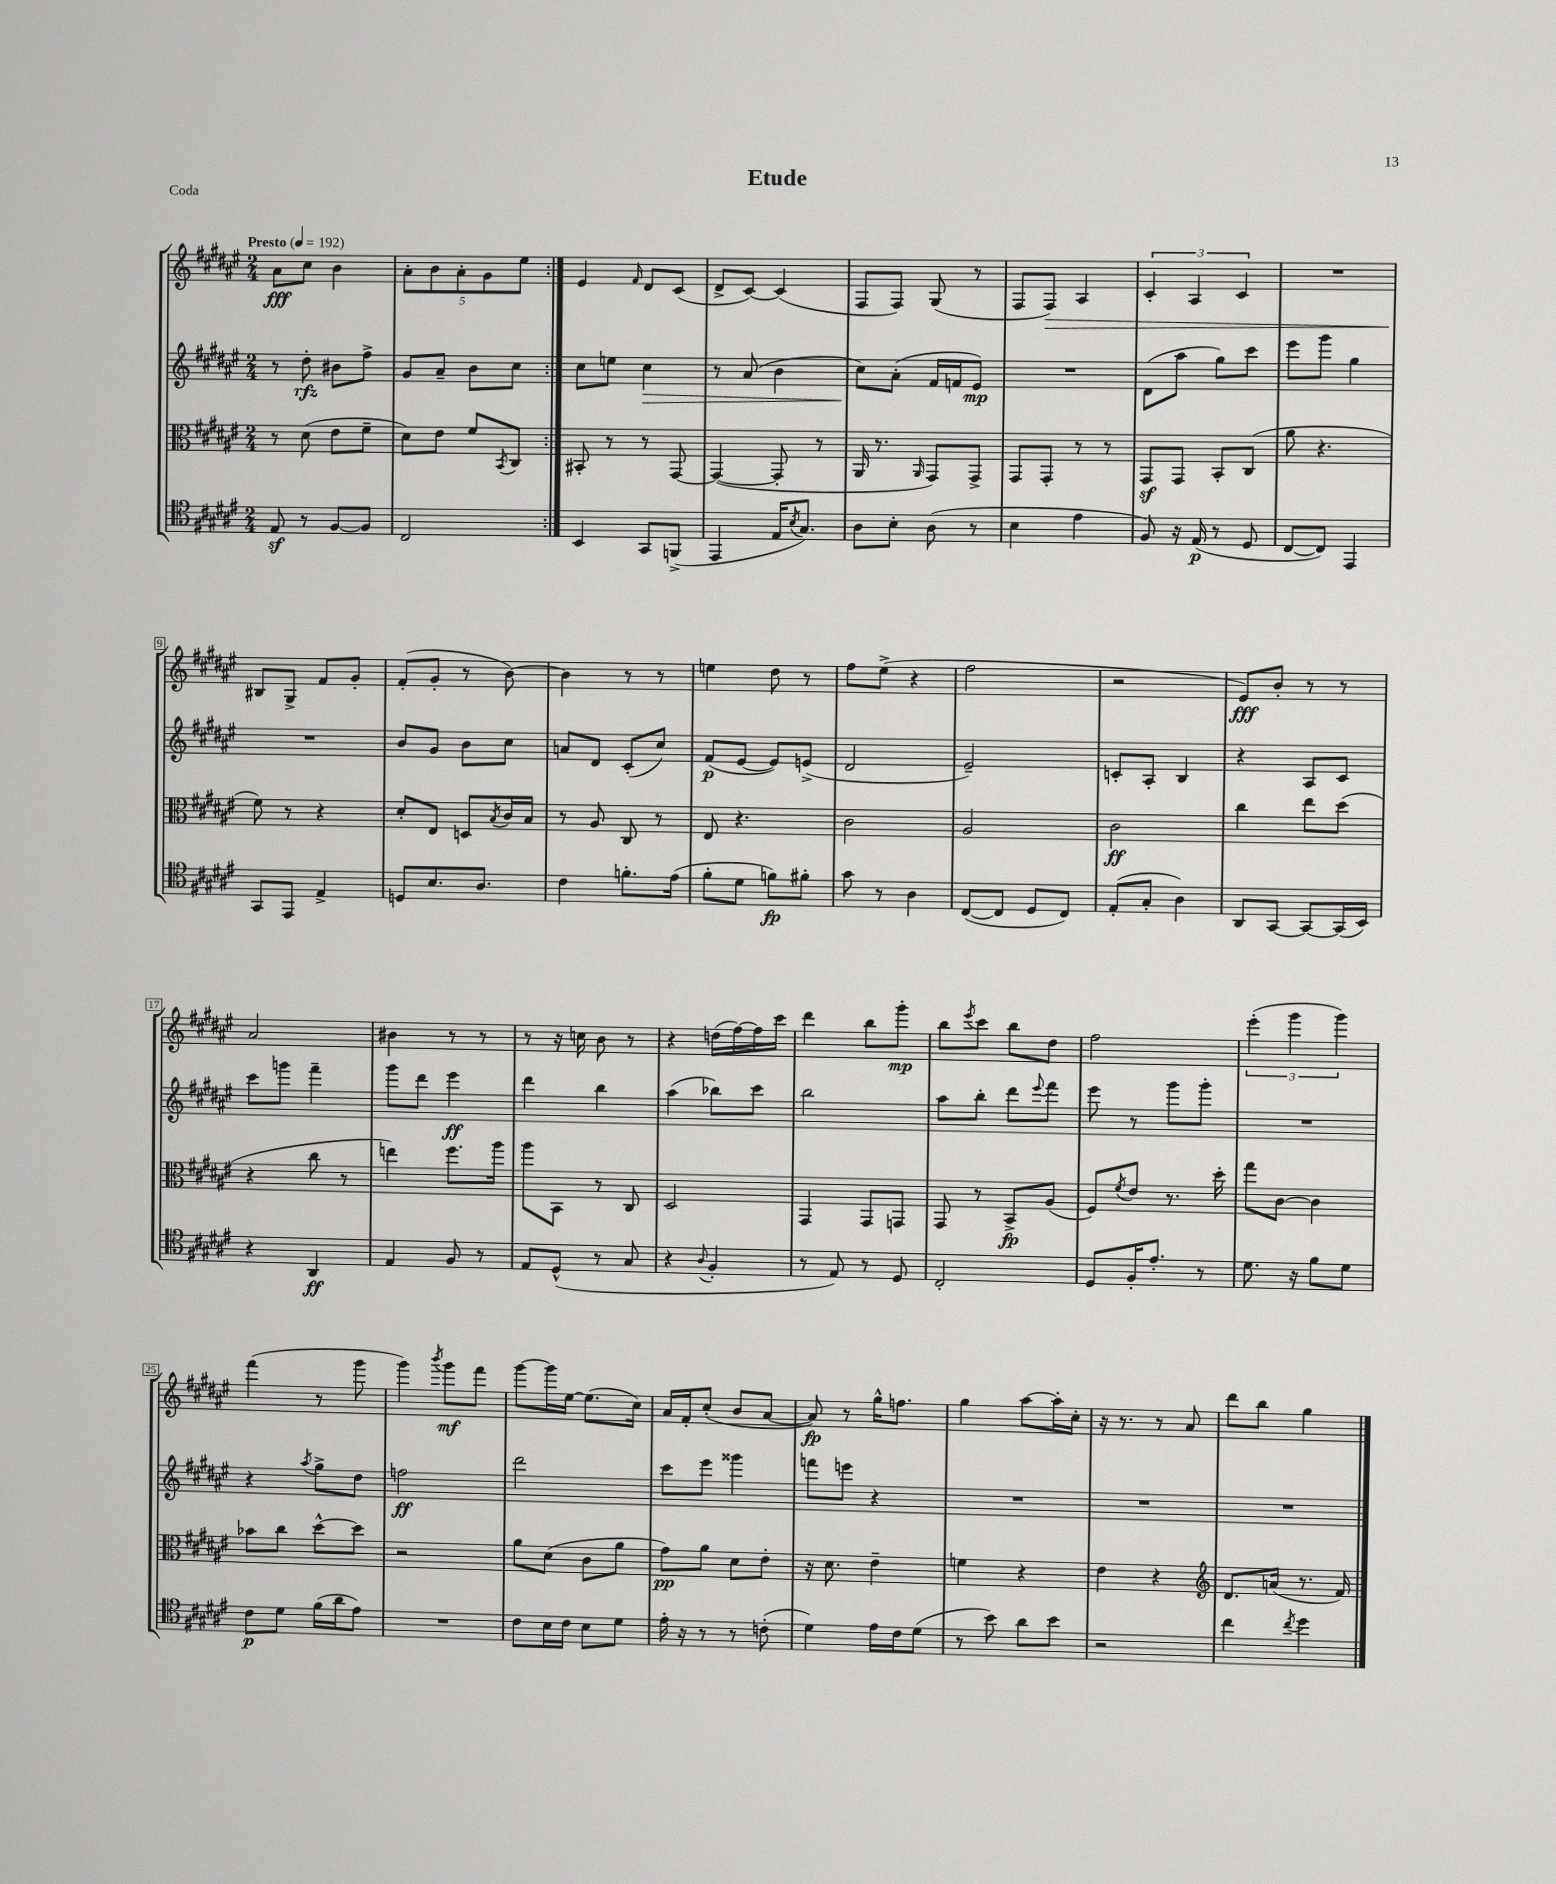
\header { title = "Etude" piece = "Coda" }
<<
\new StaffGroup <<
\new Staff = "s0" {
    \clef treble \key fis \major \numericTimeSignature \time 2/4 \tempo "Presto" 4 = 192
    \repeat volta 2 { ais'8\fff cis''8 b'4 |
    \tuplet 5/4 { ais'8-. b'8 ais'8-. gis'8 eis''8 } | }
    eis'4 \grace { fis'16 } dis'8 cis'8( |
    dis'8-> cis'8~) cis'4( |
    fis8 fis8) gis8( r8 |
    fis8 fis8\>) ais4 |
    \tuplet 3/2 { cis'4-. ais4 cis'4 } |
    R2 |
    bis8\! gis8-> fis'8 gis'8-. |
    fis'8-.( gis'8-. r8 b'8~) |
    b'4 r8 r8 |
    e''4 dis''8 r8 |
    fis''8 eis''8->( r4 |
    fis''2 |
    r2 |
    eis'8\fff) b'8-. r8 r8 |
    ais'2 |
    bis'4 r8 r8 |
    r8 r16 c''16 b'8 r8 |
    r4 d''16( fis''16~) fis''16 cis'''16 |
    dis'''4 b''8 gis'''8-.\mp |
    b''8 \acciaccatura { eis'''8 } cis'''8 b''8 dis''8 |
    fis''2 |
    \tuplet 3/2 { eis'''4-.( gis'''4 gis'''4) } |
    fis'''4( r8 gis'''8 |
    gis'''4) \acciaccatura { b'''8 } gis'''8\mf fis'''8 |
    gis'''8~ gis'''16 eis''16~ eis''8.( cis''16) |
    ais'16 fis'16-. cis''8-.( b'8 ais'8~ |
    ais'8\fp) r8 gis''16-^ f''8. |
    gis''4 ais''8~ ais''16-. cis''16-. |
    r16 r8. r8 ais'8 |
    dis'''8 b''8 gis''4 \bar "|." |
}
\new Staff = "s1" {
    \clef treble \key fis \major \numericTimeSignature \time 2/4
    \repeat volta 2 { r8 dis''8-.\rfz bis'8 fis''8-> |
    gis'8 ais'8-- b'8 cis''8 | }
    cis''8 e''8 cis''4\> |
    r8 ais'8( b'4 |
    cis''8\!) ais'8-.( fis'16 f'16 eis'8\mp) |
    R2 |
    dis'8( ais''8 gis''8) cis'''8 |
    eis'''8 gis'''8 gis''4 |
    R2 |
    b'8 gis'8 b'8 cis''8 |
    a'8 dis'8 cis'8-.( cis''8) |
    fis'8\p( eis'8~ eis'8) e'8->( |
    dis'2 |
    eis'2--) |
    c'8-. ais8-. b4 |
    r4 ais8 cis'8 |
    cis'''8 g'''8 fis'''4-- |
    gis'''8 dis'''8 eis'''4\ff |
    dis'''4 b''4 |
    ais''4( bes''8) cis'''8 |
    b''2 |
    ais''8 b''8-. dis'''8 \appoggiatura { eis'''8 } fis'''8 |
    eis'''8 r8 gis'''8 gis'''8-. |
    R2 |
    r4 \acciaccatura { ais''8 } gis''8-> dis''8 |
    f''2\ff |
    dis'''2 |
    cis'''8 eis'''8 gisis'''4 |
    f'''8 e'''8 r4 |
    R2 |
    R2 |
    R2 \bar "|." |
}
\new Staff = "s2" {
    \clef alto \key fis \major \numericTimeSignature \time 2/4
    \repeat volta 2 { r8 dis'8( eis'8 fis'8-- |
    dis'8) eis'8 fis'8 \acciaccatura { b,8 } cis8 | }
    bis,8-. r8 r8 gis,8~ |
    gis,4~( gis,8-. r8 |
    ais,16 r8. \grace { ais,16 } gis,8) gis,8-> |
    gis,8 gis,8-. r8 r8 |
    gis,8\sf gis,8 b,8-. cis8( |
    ais'8 r4. |
    fis'8) r8 r4 |
    dis'8-. eis8 d8 \acciaccatura { b8 } cis'16 b16 |
    r8 ais8 cis8 r8 |
    eis8 r4. |
    cis'2 |
    ais2 |
    cis'2\ff |
    cis''4 eis''8 dis''8( |
    r4 cis''8 r8 |
    e''4) fis''8. ais''16 |
    ais''8 b,8 r8 cis8 |
    dis2 |
    gis,4 gis,8 g,8 |
    gis,8 r8 b,8->\fp ais8( |
    fis8) \acciaccatura { fis'8 } eis'8 r8. dis''16-. |
    gis''8 cis'8~ cis'4 |
    bes'8 cis''8 dis''8~-^ dis''8 |
    r2 |
    ais'8 dis'8( cis'8 ais'8 |
    gis'8\pp) ais'8 dis'8 eis'8-. |
    r16 dis'8. eis'4-- |
    f'4 r4 |
    eis'4 r4 |
    \clef treble dis'8. a'16( r8. fis'16) \bar "|." |
}
\new Staff = "s3" {
    \clef tenor \key fis \major \numericTimeSignature \time 2/4
    \repeat volta 2 { eis8\sf r8 fis8~ fis8 |
    cis2 | }
    b,4 gis,8 f,8->( |
    eis,4 eis16 \acciaccatura { b8 } gis8.) |
    ais8 b8-. ais8( r8 |
    b4 eis'4 |
    fis8) r16 eis16\p( r8 dis8 |
    cis8~ cis8) eis,4 |
    gis,8 eis,8 eis4-> |
    d8 b8. ais8. |
    cis'4 f'8.-. eis'16( |
    fis'8-. dis'8 f'8\fp) fis'8-. |
    gis'8 r8 ais4 |
    cis8~( cis8 dis8 cis8) |
    eis8-.( gis8-. ais4) |
    ais,8 gis,8~ gis,8~ gis,16( b,16) |
    r4 ais,4\ff |
    eis4 fis8 r8 |
    eis8 dis8-^( r8 gis8 |
    r4 \appoggiatura { ais8 } fis4-. |
    r8 eis8) r8 dis8 |
    cis2-. |
    dis8 fis16-. eis'8.-. r8 |
    dis'8. r16 fis'8 dis'8 |
    cis'8\p dis'8 fis'16( ais'16 eis'8) |
    R2 |
    cis'8 b16 cis'16 b8 dis'8 |
    eis'16-. r16 r8 r8 c'8-.( |
    dis'4) eis'16 cis'16 dis'8( |
    r8 b'8) ais'8 b'8 |
    r2 |
    cis''4 \acciaccatura { cis''8 } dis''4 \bar "|." |
}
>>
>>
\layout { \context { \Score \override BarNumber.stencil = #(make-stencil-boxer 0.1 0.3 ly:text-interface::print) } }
